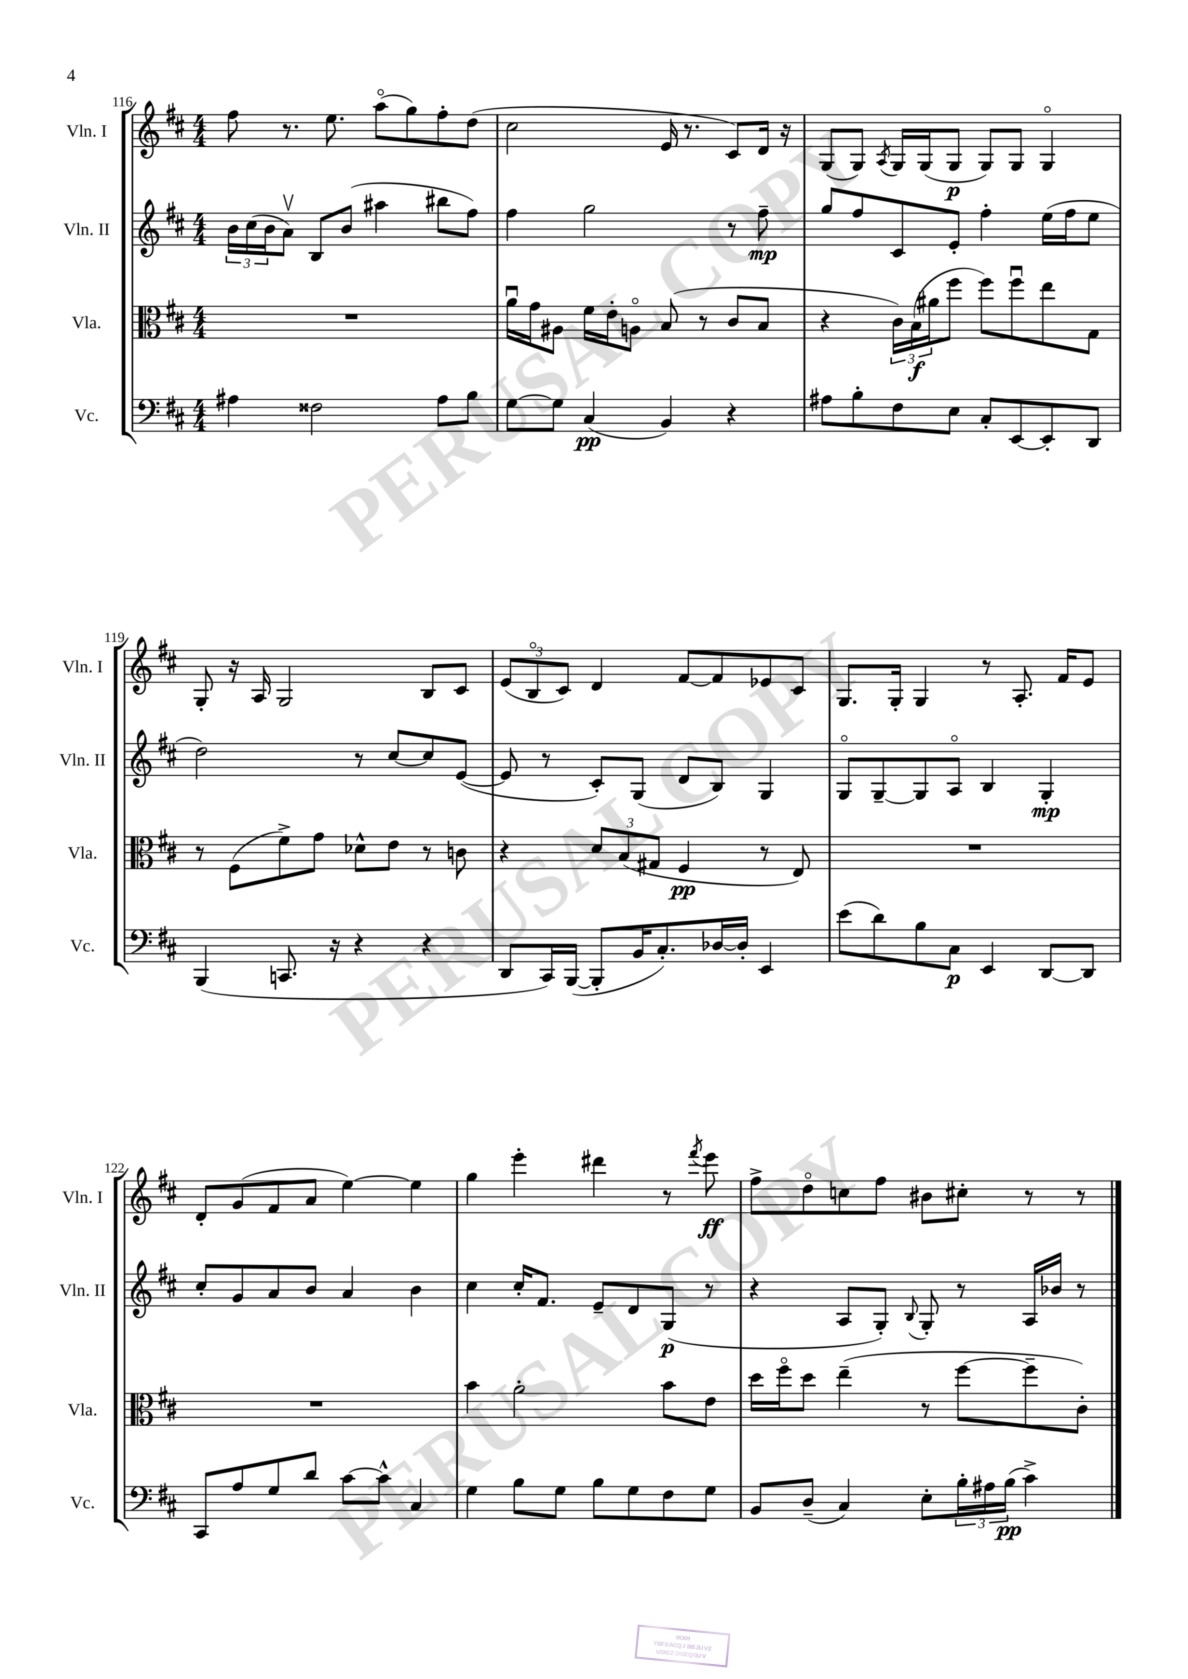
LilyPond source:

<<
\new StaffGroup <<
\new Staff = "s0" \with { instrumentName = "Vln. I" shortInstrumentName = "Vln. I" } {
    \clef treble \key d \major \numericTimeSignature \time 4/4
    fis''8 r8. e''8. a''8\flageolet( g''8) fis''8-. d''8( |
    cis''2 e'16 r8. cis'8) d'16 r16 |
    g8( g8) \acciaccatura { a8 } g16 g16( g8\p g8) g8 g4\flageolet |
    g8-. r16 a16 g2 b8 cis'8 |
    \tuplet 3/2 { e'8( b8\flageolet cis'8) } d'4 fis'8~ fis'8 ees'8 cis'8 |
    g8. g16-. g4 r8 a8.-. fis'16 e'8 |
    d'8-. g'8( fis'8 a'8 e''4~) e''4 |
    g''4 e'''4-. dis'''4 r8 \acciaccatura { fis'''8 } e'''8\ff |
    fis''8-> d''8\flageolet c''8 fis''8 bis'8 cis''8-. r8 r8 \bar "|." |
}
\new Staff = "s1" \with { instrumentName = "Vln. II" shortInstrumentName = "Vln. II" } {
    \clef treble \key d \major \numericTimeSignature \time 4/4
    \tuplet 3/2 { b'16 cis''16( b'16 } a'8\upbow) b8 b'8( ais''4 bis''8 fis''8) |
    fis''4 g''2 r8 fis''8--\mp |
    g''8 fis''8 cis'8 e'8-. fis''4-. e''16( fis''16 e''8 |
    d''2) r8 cis''8~ cis''8 e'8~( |
    e'8 r8 cis'8-.) g8( d'8 b8) g4 |
    g8\flageolet g8~-- g8 a8\flageolet b4 g4-.\mp |
    cis''8-. g'8 a'8 b'8 a'4 b'4 |
    cis''4 cis''16-. fis'8. e'8-- d'8 g8\p( r8 |
    r4 a8 g8-.) \appoggiatura { b8 } g8-. r8 a16 bes'16 r8 \bar "|." |
}
\new Staff = "s2" \with { instrumentName = "Vla." shortInstrumentName = "Vla." } {
    \clef alto \key d \major \numericTimeSignature \time 4/4
    R1 |
    a'16\downbow g'16 ais8 fis'16 e'16-. a8\flageolet b8( r8 cis'8 b8 |
    r4 \tuplet 3/2 { cis'16) b16\f( ais'16 } fis''8 fis''8) fis''8\downbow e''8 g8 |
    r8 fis8( fis'8->) g'8 des'8-^ e'8 r8 c'8 |
    r4 \tuplet 3/2 { d'8 b8( gis8 } fis4\pp r8 e8) |
    R1 |
    R1 |
    b'4 a'2-. b'8 e'8 |
    d''16 fis''16\flageolet d''8 e''4--( r8 fis''8~ fis''8-- cis'8-.) \bar "|." |
}
\new Staff = "s3" \with { instrumentName = "Vc." shortInstrumentName = "Vc." } {
    \clef bass \key d \major \numericTimeSignature \time 4/4
    ais4 fisis2 ais8 b8 |
    g8~ g8 cis4\pp( b,4) r4 |
    ais8 b8-. fis8 e8 cis8-. e,8~ e,8-. d,8 |
    b,,4( c,8. r16 r4 r4 |
    d,8 cis,16) b,,16~( b,,8-. b,16 cis8.-.) des16~ des16-. e,4 |
    e'8( d'8) b8 cis8\p e,4 d,8~ d,8 |
    cis,8 a8 g8 d'8 cis'8~ cis'8-^ cis4 |
    g4 b8 g8 b8 g8 fis8 g8 |
    b,8 d8--( cis4) e8-. \tuplet 3/2 { b16-. ais16 b16\pp( } cis'4->) \bar "|." |
}
>>
>>
\layout { \context { \Score currentBarNumber = #116 } }
